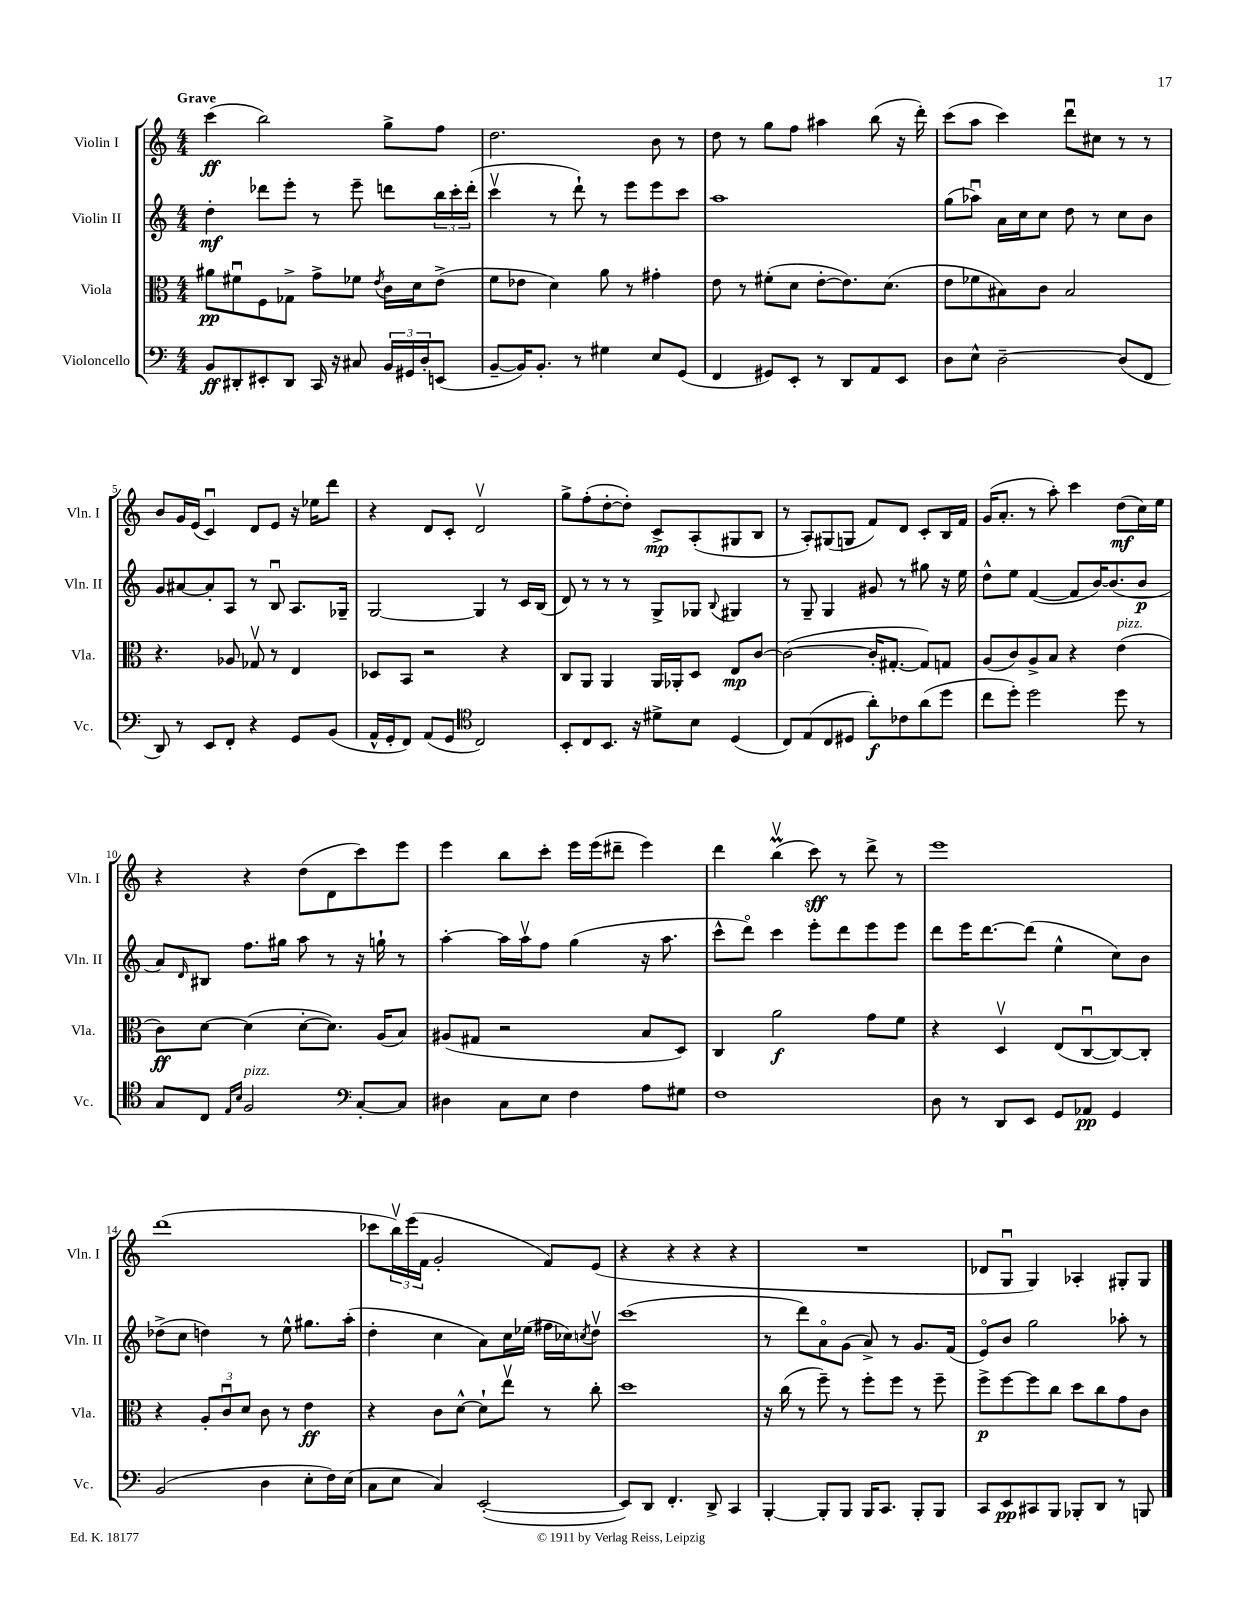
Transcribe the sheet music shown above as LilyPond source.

<<
\new StaffGroup <<
\new Staff = "s0" \with { instrumentName = "Violin I" shortInstrumentName = "Vln. I" } {
    \clef treble \key c \major \numericTimeSignature \time 4/4 \tempo "Grave"
    c'''4\ff( b''2) g''8-> f''8 |
    d''2. b'8 r8 |
    d''8 r8 g''8 f''8 ais''4 b''8( r16 d'''16-.) |
    c'''8( a''8 c'''4) d'''8\downbow cis''8 r8 r8 |
    b'8 g'16 e'16( c'4\downbow) d'8 e'8 r16 ees''16 d'''8 |
    r4 d'8 c'8-. d'2\upbow |
    g''8-> f''8-.( d''8~-. d''8-.) c'8->\mp a8-.( gis8 b8 |
    r8 a8-.) gis8( g8 f'8) d'8 c'8-. b16 f'16 |
    g'16( a'8.-. r8 a''8-.) c'''4 d''8\mf( c''16) e''16 |
    r4 r4 d''8( d'8 c'''8) e'''8 |
    e'''4 b''8 c'''8-. e'''16 e'''16( dis'''8-- e'''4) |
    d'''4 b''4\upbow\prall( c'''8\sff) r8 d'''8-> r8 |
    e'''1 |
    d'''1( |
    ces'''8 \tuplet 3/2 { b''16\upbow) e'''16( f'16 } g'2-. f'8) e'8( |
    r4 r4 r4 r4 |
    R1 |
    des'8 g8\downbow g4) aes4-. gis8-. gis8 \bar "|." |
}
\new Staff = "s1" \with { instrumentName = "Violin II" shortInstrumentName = "Vln. II" } {
    \clef treble \key c \major \numericTimeSignature \time 4/4
    d''4-.\mf des'''8 e'''8-. r8 e'''8-- d'''8 \tuplet 3/2 { b''16 c'''16-. d'''16-.( } |
    c'''4\upbow r8 d'''8-!) r8 e'''8 e'''8 c'''8 |
    a''1 |
    g''8( aes''8\downbow) a'16 c''16 c''8 d''8 r8 c''8 b'8 |
    g'8 ais'8~ ais'8-. a8 r8 b8\downbow a8. ges16-- |
    g2~ g4 r8 c'16 b16( |
    d'8) r8 r8 r8 g8-> ges8 \appoggiatura { b8 } gis4 |
    r8 g8-- g4 gis'8 r8 gis''8 r16 e''16 |
    d''8-^ e''8 f'4~( f'8 b'16~) b'8.( b'8\p |
    a'8) \grace { d'16 } bis8 f''8. gis''16 a''8 r8 r16 g''16-! r8 |
    a''4~-. a''16 a''16\upbow f''8 g''4( r16 a''8. |
    c'''8-^ d'''8\flageolet) c'''4 e'''8-. d'''8 e'''8 e'''8 |
    d'''8 e'''16 d'''8.~ d'''8( e''4-^ c''8) b'8 |
    des''8->( c''8 d''4) r8 e''8-^ gis''8. a''16-.( |
    d''4-. c''4 a'8) c''16 ees''16( fis''16 ces''16) \acciaccatura { c''8 } d''8\upbow |
    c'''1( |
    r8 d'''8) a'8\flageolet g'8( a'8->) r8 g'8. f'16( |
    e'8\flageolet) b'8 g''2 aes''8-. r8 \bar "|." |
}
\new Staff = "s2" \with { instrumentName = "Viola" shortInstrumentName = "Vla." } {
    \clef alto \key c \major \numericTimeSignature \time 4/4
    ais'8\pp fis'8\downbow f8 ges8-> g'8-> fes'8 \acciaccatura { e'8 } c'16 d'16 e'8->( |
    f'8 ees'8 d'4) a'8 r8 gis'4-. |
    e'8 r8 fis'8-.( d'8 e'8~-. e'8.) d'8.( |
    e'8 fes'8 bis8) c'8 bis2 |
    r4. aes8 ges8\upbow r8 e4 |
    des8 b,8 r2 r4 |
    c8 a,8 a,4 a,16 aes,16-. d8 e8\mp c'8~ |
    c'2~( c'16-. gis8.~-. gis8) g8 |
    a8( c'8) a8-> b8 r4 e'4^\markup { \italic "pizz." }( |
    c'8\ff) d'8~ d'4( d'8~-. d'8.) a16( b8) |
    ais8( gis8 r2 b8 d8) |
    c4 a'2\f g'8 f'8 |
    r4 d4\upbow e8( c8~\downbow c8~) c8-. |
    r4 \tuplet 3/2 { a8-. c'8\downbow d'8 } c'8 r8 e'4\ff |
    r4 c'8 d'8~-^ d'8-! e''8\upbow r8 c''8-. |
    d''1 |
    r16 c''16( r8 f''8--) r8 f''8-. f''8 r8 f''8-- |
    f''8->\p f''8~ f''8 c''8 d''8 c''8 g'8 c'8 \bar "|." |
}
\new Staff = "s3" \with { instrumentName = "Violoncello" shortInstrumentName = "Vc." } {
    \clef bass \key c \major \numericTimeSignature \time 4/4
    b,8\ff dis,8-. eis,8-. dis,8 c,16 r16 cis8 \tuplet 3/2 { b,16 gis,16 d16-. } e,8( |
    b,8~-- b,16) b,8.-. r8 gis4 e8 g,8( |
    f,4 gis,8) e,8-. r8 d,8 a,8 e,8 |
    d8 e8-^ d2~-- d8( f,8 |
    d,8) r8 e,8 f,8-. r4 g,8 b,8( |
    a,16-^ g,16-. f,8) a,8( g,8 \clef tenor c2) |
    b,8-. c8 b,8. r16 dis'8-> b8 d4( |
    c8) e8( c8 dis8 a'8-.\f) ces'8 a'8( d''8 |
    c''8 d''8-.) d''2 d''8 r8 |
    g8 c8 \grace { e16 b16 } f2^\markup { \italic "pizz." } \clef bass c8~-. c8 |
    dis4 c8 e8 f4 a8 gis8 |
    f1 |
    d8 r8 d,8 e,8 g,8 aes,8\pp g,4 |
    b,2( d4 e8-. f16) e16( |
    c8 e8 c4) e,2~-.( |
    e,8) d,8 f,4.-. d,8-> c,4 |
    b,,4~-. b,,8-. b,,8 b,,16 c,8. b,,8-. b,,8 |
    c,8 e,8\pp cis,8 b,,8 bes,,8-. d,8 r8 b,,8 \bar "|." |
}
>>
>>
